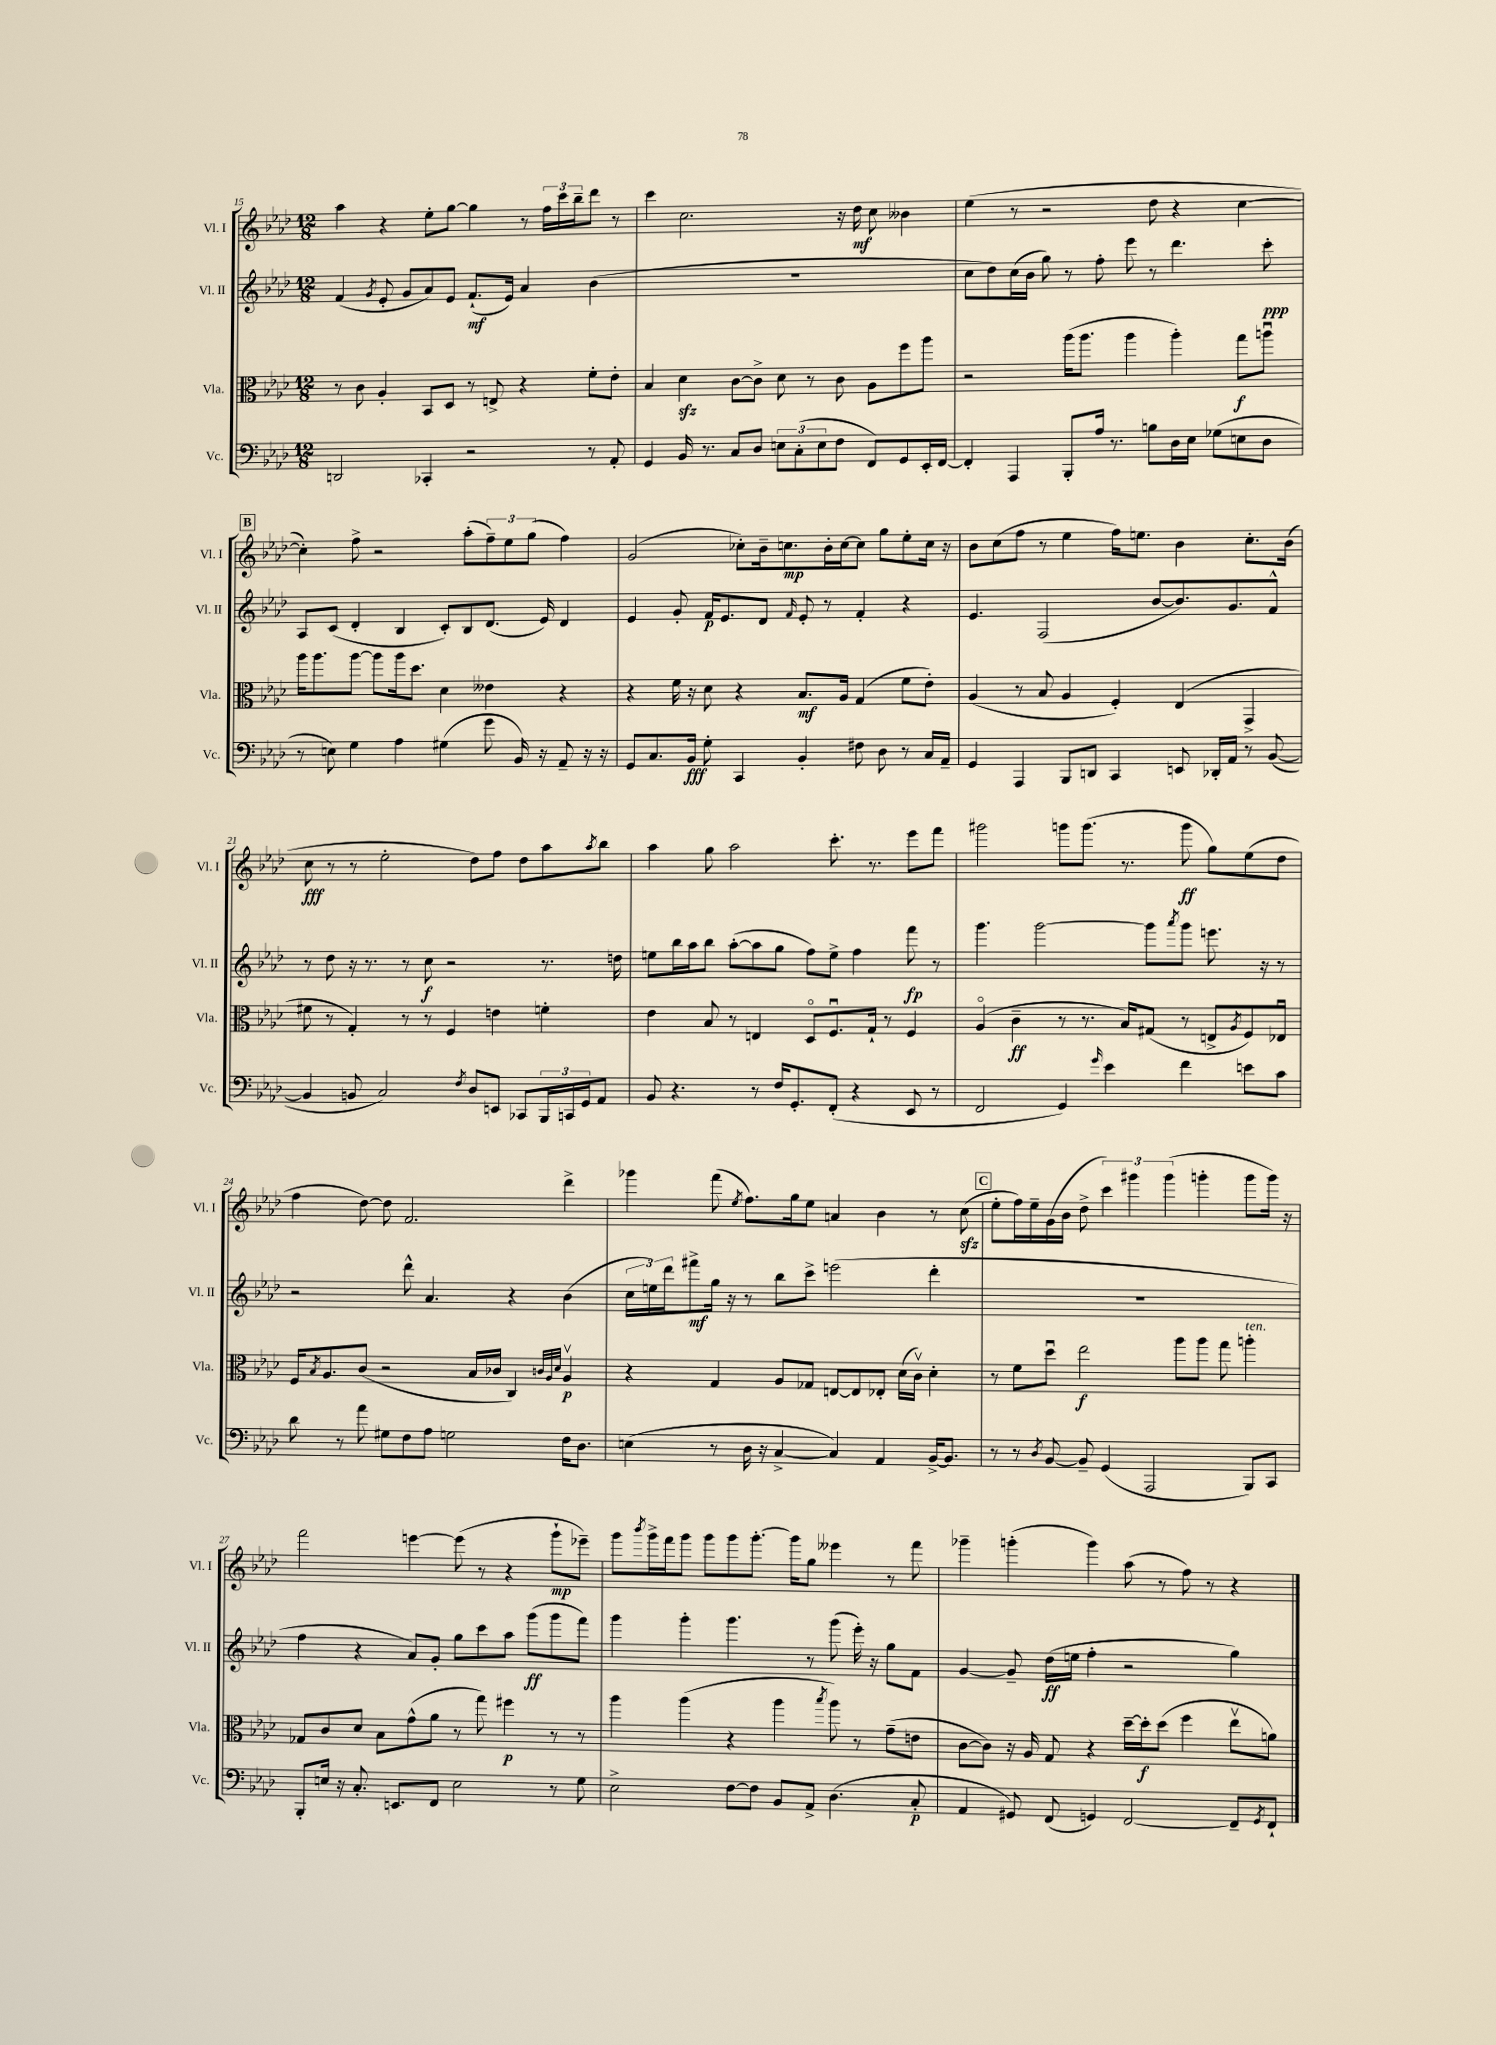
<<
\new StaffGroup <<
\new Staff = "s0" \with { instrumentName = "Vl. I" shortInstrumentName = "Vl. I" } {
    \clef treble \key aes \major \numericTimeSignature \time 12/8
    aes''4 r4 ees''8-. g''8~ g''4 r8 \tuplet 3/2 { f''16 c'''16 bes''16-- } des'''8 r8 |
    c'''4 c''2. r16 des''16\mf c''8 beses'4 |
    ees''4( r8 r2 des''8 r4 c''4~ |
    \mark \markup { \box "B" } c''4-.) f''8-> r2 aes''8-.( \tuplet 3/2 { f''8--) ees''8 g''8( } f''4) |
    g'2( ces''8-.) bes'16-- c''8.\mp bes'16-. c''16~ c''8 g''8 ees''8-. c''16 r16 |
    bes'8 c''8( f''8 r8 ees''4 f''16) e''8. bes'4 c''8.-. bes'16( |
    c''8\fff r8 r8 ees''2-. des''8) f''8 des''8 aes''8 \acciaccatura { aes''8 } bes''8 |
    aes''4 g''8 aes''2 c'''8.-. r8. ees'''8 f'''8 |
    gis'''2 g'''8 g'''8.( r8. g'''8\ff g''8) ees''8( des''8 |
    f''4 des''8~) des''8 f'2. des'''4-> |
    ges'''4 f'''8( \acciaccatura { ees''8 } f''8.) g''16 ees''8 a'4 bes'4 r8 c''8\sfz( |
    \mark \markup { \box "C" } ees''8-. f''16) ees''16-- g'16( bes'16 des''8-> \tuplet 3/2 { c'''4) gis'''4 gis'''4( } g'''4-. g'''8 g'''16) r16 |
    f'''2 e'''4~ e'''8( r8 r4 g'''8-!\mp ees'''8--) |
    g'''8 \acciaccatura { bes'''8 } g'''16-> f'''16 g'''8 g'''8 g'''8 g'''8.~-. g'''16 g''8 eeses'''4 r8 f'''8 |
    ges'''4-- g'''4-.( g'''4) aes''8( r8 f''8) r8 r4 \bar "|." |
}
\new Staff = "s1" \with { instrumentName = "Vl. II" shortInstrumentName = "Vl. II" } {
    \clef treble \key aes \major \numericTimeSignature \time 12/8
    f'4( \acciaccatura { g'8 } ees'8-. g'8 aes'8) ees'8 f'8.-!\mf( ees'16) aes'4 bes'4( |
    R1. |
    c''8 des''8) c''16( bes'16 g''8) r8 f''8-. ees'''8 r8 des'''4. c'''8-.\ppp |
    \mark \markup { \box "B" } aes8 c'8( des'4-. bes4 c'8-.) bes8 des'8.( ees'16) des'4 |
    ees'4 g'8-. f'16\p ees'8. des'8 \grace { f'16 } ees'8-. r8 f'4-. r4 |
    ees'4. f2( bes'8~ bes'8.) g'8. f'8-^ |
    r8 des''8 r16 r8. r8 c''8\f r2 r8. d''16 |
    e''8 bes''16 aes''16 bes''8 aes''8~-.( aes''8 g''8 f''8) e''8-> f''4 f'''8\fp r8 |
    g'''4. g'''2~ g'''8 \acciaccatura { aes'''8 } g'''8 e'''8. r16 r8 |
    r2 des'''8-^ aes'4. r4 bes'4( |
    \tuplet 3/2 { c''16 e''16) des'''16 } fis'''8->\mf g''16 r16 r8 bes''8 c'''8-> e'''2( des'''4-. |
    \mark \markup { \box "C" } R1. |
    f''4 r4 aes'8) g'8-. g''8 c'''8 aes''8 g'''8\ff( g'''8 f'''8) |
    g'''4 g'''4-. g'''4. r8 g'''8( ees'''16-.) r16 g''8 f'8 |
    g'4~ g'8-- des''16\ff( e''16 f''4-. r2 g''4) \bar "|." |
}
\new Staff = "s2" \with { instrumentName = "Vla." shortInstrumentName = "Vla." } {
    \clef alto \key aes \major \numericTimeSignature \time 12/8
    r8 c'8 aes4-. bes,8 des8 r8 e8-> r4 f'8-. ees'8-. |
    bes4 des'4\sfz c'8~ c'8-> des'8 r8 c'8 aes8 f''8 aes''8 |
    r2 aes''16( aes''8. aes''4 aes''4-.) g''8\f a''8\downbow |
    \mark \markup { \box "B" } aes''16 aes''8. aes''8~ aes''8 aes''16 des''8. des'4 eeses'4 r4 |
    r4 f'16 r16 des'8 r4 bes8.\mf aes16 g4( f'8 ees'8-.) |
    aes4( r8 bes8 aes4 f4-.) ees4( g,4-> |
    fis'8 r8 g4-.) r8 r8 f4 e'4 f'4-. |
    ees'4 bes8 r8 e4 des8\flageolet f8.\downbow g16-! r8 f4 |
    aes4\flageolet( c'4--\ff r8 r8. bes16) gis8( r8 e8-> \acciaccatura { aes8 } f8) ees8\downbow |
    f16 \acciaccatura { bes8 } aes8. c'8( r2 bes16 ces'16 c4) \grace { c'32 aes32 des'32 } aes4\upbow\p |
    r4 g4 aes8 ges8 e8~ e8 ees8-. des'16( c'16\upbow) des'4-. |
    \mark \markup { \box "C" } r8 f'8 des''8\downbow ees''2\f aes''8 aes''8 g''8 a''4-.^\markup { \italic "ten." } |
    ges8 c'8 des'8 bes8 g'8-^( aes'8 r8 g''8) fis''4\p r8 r8 |
    aes''4 aes''4( r4 aes''4 \acciaccatura { bes''8 } aes''8) r8 g'8--( e'8 |
    c'8~ c'8) r16 aes16 g8 r4 des''16~-- des''16-.\f des''8( f''4 ees''8\upbow a'8) \bar "|." |
}
\new Staff = "s3" \with { instrumentName = "Vc." shortInstrumentName = "Vc." } {
    \clef bass \key aes \major \numericTimeSignature \time 12/8
    d,2 ces,4-. r2 r8 aes,8-. |
    g,4 bes,16 r8. c8 des8 \tuplet 3/2 { e8 c8-.( e8 } f8 f,8) g,8 ees,16-. f,16~ |
    f,4-. aes,,4 bes,,8-. aes16 r8. b8 des16 ees16 ges8( e8 des8 |
    \mark \markup { \box "B" } r8 e8) g4 aes4 gis4( g'8 bes,16) r16 aes,8-- r16 r16 |
    g,8 c8. bes,16\fff g8-. c,4 bes,4-. fis8 des8 r8 c16 aes,16-- |
    g,4 aes,,4 bes,,8 d,8 c,4 e,8 des,16-. aes,16 r8 bes,8~( |
    bes,4 b,8 c2) \acciaccatura { f8 } des8 e,8 ces,8 \tuplet 3/2 { bes,,16 c,16 g,16 } aes,8 |
    bes,8 r4. r8 f16 g,8.-. f,8-.( r4 ees,8 r8 |
    f,2 g,4) \grace { g'16 } ees'4 f'4 e'8 c'8 |
    des'8 r8 aes'8 gis8 f8 aes8 g2 f16 des8. |
    e4( r8 des16 r16 c4~-> c4) aes,4 bes,16~-> bes,8. |
    \mark \markup { \box "C" } r8 r8 \acciaccatura { des8 } bes,8~ bes,8-- g,4( aes,,2 bes,,8) c,8 |
    bes,,8-. e16 r16 c8.-. e,8. f,8 e2 r8 g8 |
    ees2-> f8~ f8 bes,8 aes,8-> des4.( c8-.\p |
    aes,4 gis,8) f,8( g,4) f,2~ f,8-- \acciaccatura { g,8 } f,8-! \bar "|." |
}
>>
>>
\layout { \context { \Score currentBarNumber = #15 } }
